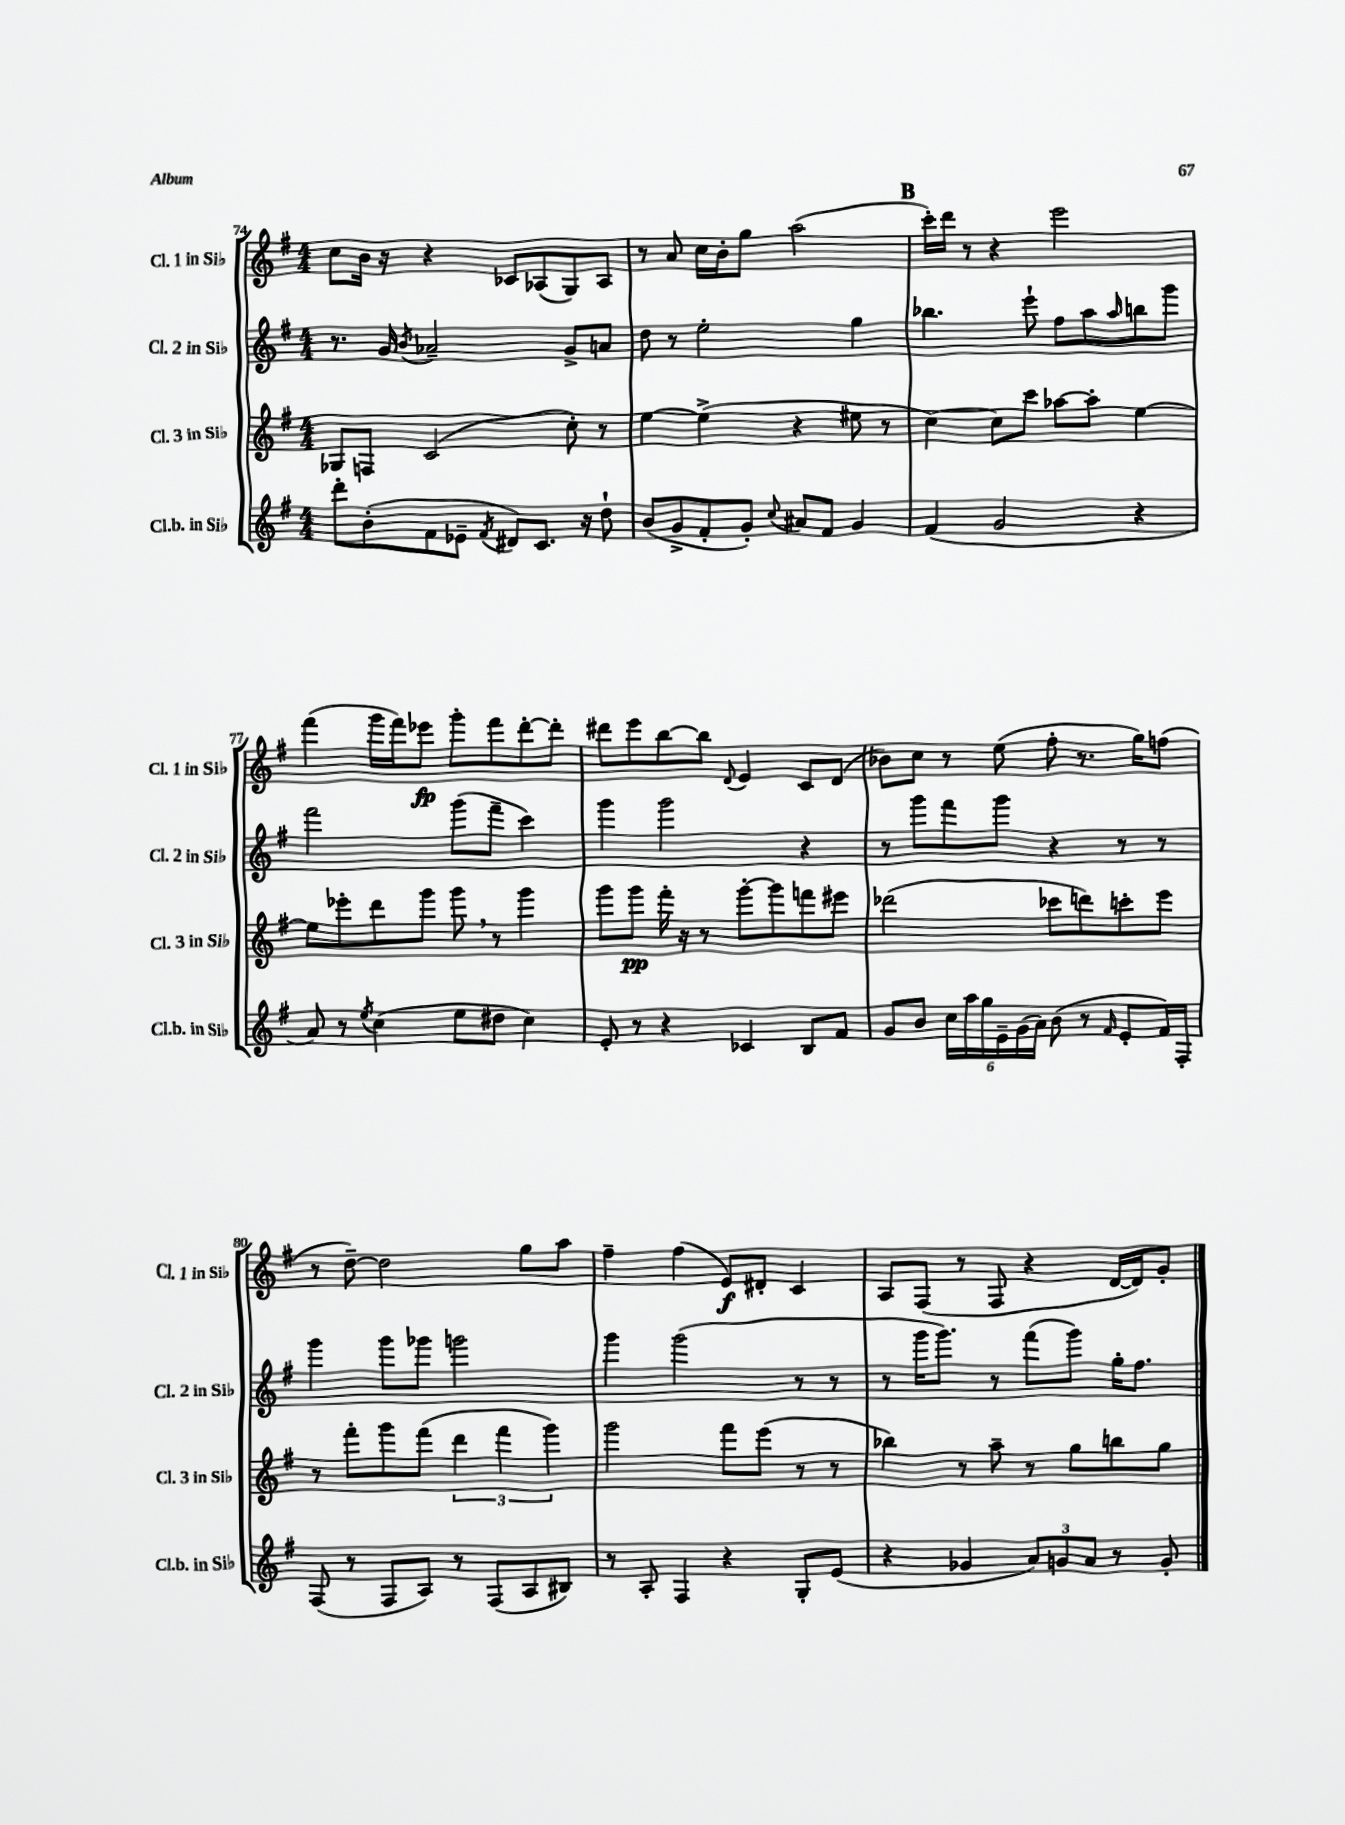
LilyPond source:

<<
\new StaffGroup <<
\new Staff = "s0" \with { instrumentName = "Cl. 1 in Sib" shortInstrumentName = "Cl. 1 in Sib" } {
    \clef treble \key g \major \numericTimeSignature \time 4/4
    c''8 b'16 r16 r4 ces'8 aes8( g8) aes8 |
    r8 a'8 c''16 b'16-. g''8 a''2( |
    \mark \markup { \bold "B" } c'''16-.) d'''16 r8 r4 e'''2 |
    fis'''4( g'''16 fis'''16) ees'''8\fp g'''8-. fis'''8 d'''8~-. d'''8-. |
    dis'''8 e'''8 b''8~ b''8 \appoggiatura { d'8 } e'4 c'8 d'8( |
    bes'8) c''8 r8 e''8( fis''8-. r8. g''16) f''8( |
    r8 d''8~--) d''2 g''8 a''8 |
    fis''4-- fis''4( e'8\f) dis'8-. c'4 |
    a8 fis8( r8 fis8 r4 d'16~ d'16) g'8-. \bar "|." |
}
\new Staff = "s1" \with { instrumentName = "Cl. 2 in Sib" shortInstrumentName = "Cl. 2 in Sib" } {
    \clef treble \key g \major \numericTimeSignature \time 4/4
    r8. g'16 \acciaccatura { b'8 } aes'2-- g'8-> a'8 |
    d''8 r8 e''2-. g''4 |
    \mark \markup { \bold "B" } bes''4. e'''8-! fis''8 a''8 \grace { a''16 } b''8 g'''8 |
    fis'''2 g'''8( fis'''8-- c'''4) |
    g'''4 g'''2 r4 |
    r8 g'''8 fis'''8 g'''8 r4 r8 r8 |
    g'''4 g'''8 ges'''8 g'''2 |
    g'''4 g'''2( r8 r8 |
    r8 g'''16 g'''8.) r8 fis'''8( g'''8) g''16-. fis''8. \bar "|." |
}
\new Staff = "s2" \with { instrumentName = "Cl. 3 in Sib" shortInstrumentName = "Cl. 3 in Sib" } {
    \clef treble \key g \major \numericTimeSignature \time 4/4
    ges8 f8 c'2( c''8-.) r8 |
    e''4~ e''4->( r4 eis''8 r8 |
    \mark \markup { \bold "B" } c''4~) c''8 c'''8 aes''8~ aes''8-. e''4~ |
    e''8 ees'''8-. d'''8 g'''8 g'''8 \breathe r8 g'''4 |
    g'''8 g'''8\pp fis'''16-. r16 r8 g'''8~-. g'''8 f'''8 eis'''8 |
    des'''2( ces'''8 d'''8) c'''8-. e'''8 |
    r8 fis'''8-. g'''8 fis'''8( \tuplet 3/2 { d'''4 fis'''4 g'''4) } |
    g'''2 fis'''8 e'''8( r8 r8 |
    bes''4) r8 a''8-- r8 g''8 b''8 g''8 \bar "|." |
}
\new Staff = "s3" \with { instrumentName = "Cl.b. in Sib" shortInstrumentName = "Cl.b. in Sib" } {
    \clef treble \key g \major \numericTimeSignature \time 4/4
    d'''8-. b'8-.( fis'8 ees'8-- \acciaccatura { fis'8 } dis'8) c'8. r16 d''8-! |
    b'8( g'8-> fis'8-. g'8-.) \appoggiatura { c''8 } ais'8 fis'8 g'4 |
    \mark \markup { \bold "B" } fis'4( g'2 r4 |
    a'8) r8 \acciaccatura { e''8 } c''4( e''8 dis''8 c''4) |
    e'8-. r8 r4 ces'4 b8 fis'8 |
    g'8 b'8 \tuplet 6/4 { c''16 a''16 g''16 e'16-- g'16( a'16) } b'8( r8 \grace { fis'16 } e'8-. fis'16) fis16-. |
    fis8( r8 fis8 a8) r8 fis8( a8 bis8) |
    r8 a8-. fis4 r4 g8-. e'8( |
    r4 ges'4 \tuplet 3/2 { a'8) g'8 a'8 } r8 g'8-. \bar "|." |
}
>>
>>
\layout { \context { \Score currentBarNumber = #74 } }
